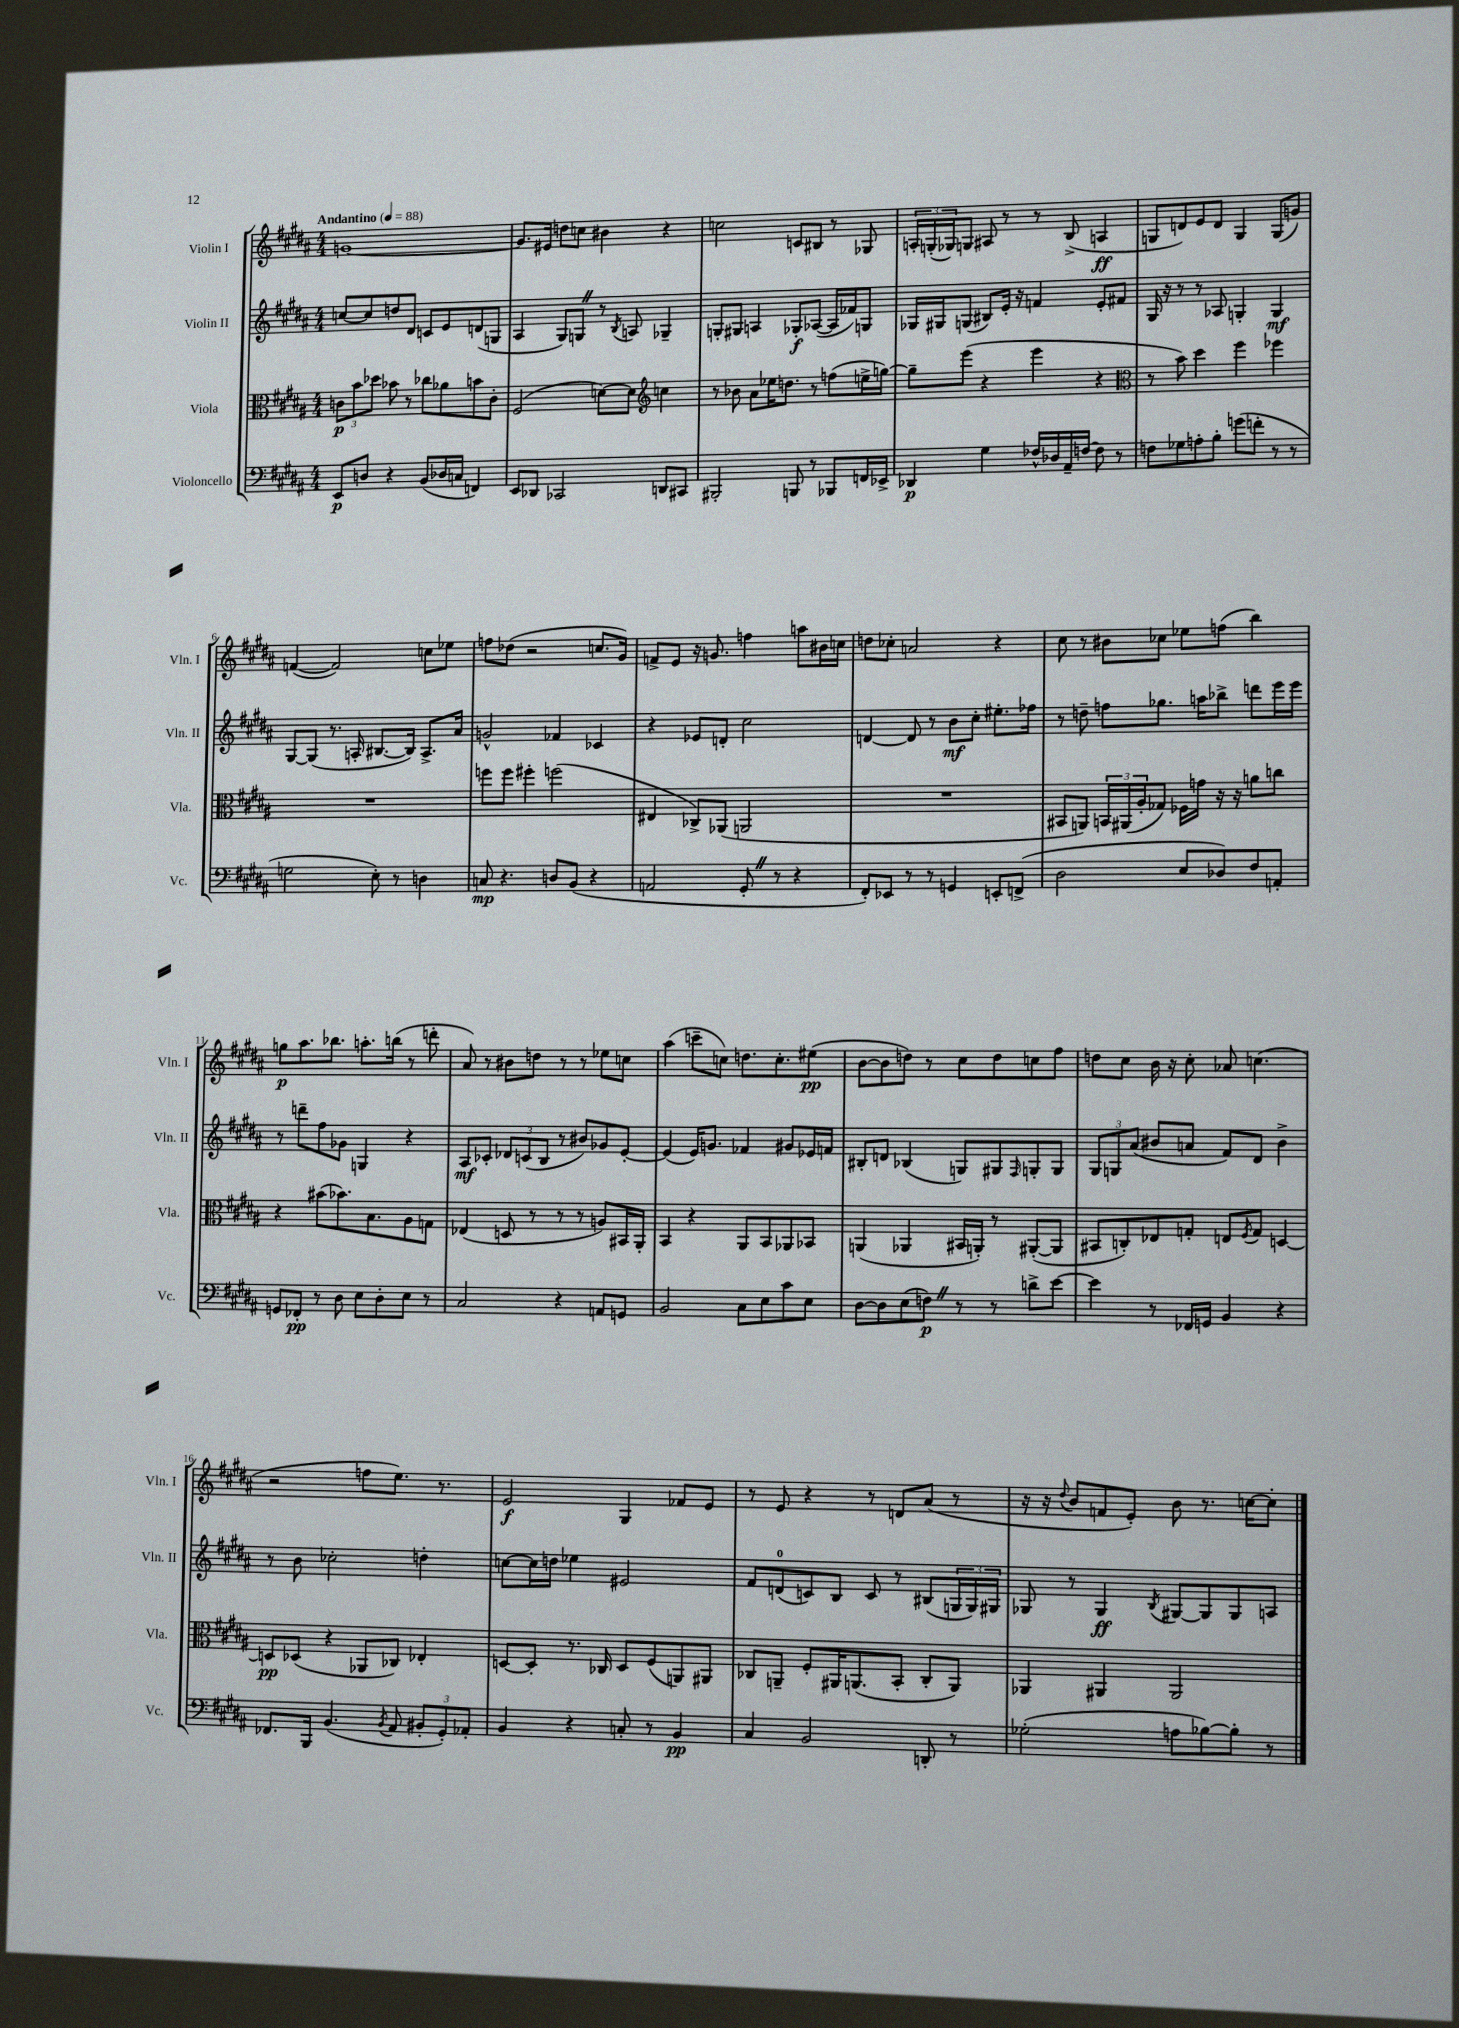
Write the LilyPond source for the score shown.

<<
\new StaffGroup <<
\new Staff = "s0" \with { instrumentName = "Violin I" shortInstrumentName = "Vln. I" } {
    \clef treble \key b \major \numericTimeSignature \time 4/4 \tempo "Andantino" 4 = 88
    g'1~ |
    g'8. eis'16 d''8 c''8 bis'4 r4 |
    c''2 c'8 bis8 r8 ges8 |
    \tuplet 3/2 { a16-. g16-.( ges16) } g8 ais8 r8 r8 b8->( a4\ff |
    g8 d'8) e'8 d'8 g4 g8( g'8) |
    f'4~( f'2) c''8 ees''8 |
    f''8 des''8( r2 c''8. gis'16) |
    f'8-> e'8 r16 g'8. f''4 a''8 bis'16 c''16 |
    d''8 ces''8-. a'2 r4 |
    cis''8 r8 bis'8 ces''8 ees''8 f''8( b''4) |
    g''8\p ais''8. bes''8. a''8.-. b''16( r8 d'''8-. |
    ais'8) r8 bis'8 d''8 r8 r8 ees''8 c''8 |
    ais''4( c'''8-- c''8) d''8. c''8.-. eis''8\pp( |
    b'8~ b'8 d''8) r8 cis''8 d''8 c''8 fis''8 |
    d''8 cis''8 b'16 r16 cis''8-. aes'8 c''4.( |
    r2 f''8 e''8.) r8. |
    e'2\f gis4 fes'8 e'8 |
    r8 e'8 r4 r8 d'8 ais'8( r8 |
    r16 r16 \appoggiatura { dis''8 } b'8 f'8 e'8-.) b'8 r8. c''16~ c''8-. \bar "|." |
}
\new Staff = "s1" \with { instrumentName = "Violin II" shortInstrumentName = "Vln. II" } {
    \clef treble \key b \major \numericTimeSignature \time 4/4
    c''8~ c''8 d''8 dis'8 c'8 e'8 d'8( g8 |
    ais4 gis8) g8 \once \override BreathingSign.text = \markup { \musicglyph "scripts.caesura.straight" } \breathe r8 \acciaccatura { b8 } a8 ges4-- |
    g8-. gis8 a4 ges8-.\f aes8~( aes16 fes'16) g8 |
    ges16 gis16 g8( bis8) e'16-. r16 f'4 e'8-. fis'8 |
    gis16 r16 r8 r8 aes8 g4-. g4\mf |
    gis8~ gis8( r8. a16-. bis8.~ bis16) a8.-> ais'16 |
    g'2-^ fes'4 ces'4 |
    r4 ees'8 d'8-. cis''2 |
    d'4~ d'8 r8 b'8\mf cis''8-. eis''8.-. fes''16 |
    r8 d''8-- f''8 ges''8. a''16 bes''8-> d'''8 e'''16 e'''16 |
    r8 d'''8-- fis''8 ges'8 g4 r4 |
    ais8\mf ces'8-. \tuplet 3/2 { des'8 c'8( b8 } r8 bis'8) ges'8 e'8~-. |
    e'4( e'16) g'8. fes'4 gis'8 ees'16 f'16 |
    bis8-. d'8 bes4( g8) gis8 \grace { fis16 } g8-. g8 |
    \tuplet 3/2 { gis8 g8 ais'8( } bis'8 a'8 fis'8) dis'8 bis'4-> |
    r8 b'8 ces''2-. d''4-. |
    c''8~ c''16 d''16 ees''4 eis'2 |
    fis'8 d'8-0( c'8) b8 c'8 r8 bis8( \tuplet 3/2 { g16 g16) gis16 } |
    ges8 r8 ges4\ff \acciaccatura { b8 } gis8~ gis8 gis8 a8 \bar "|." |
}
\new Staff = "s2" \with { instrumentName = "Viola" shortInstrumentName = "Vla." } {
    \clef alto \key b \major \numericTimeSignature \time 4/4
    \tuplet 3/2 { c'8\p b'8 des''8 } bes'8 r8 ces''8 aes'8 b'8 c'8-. |
    fis2( d'8~) d'8 \clef treble c''4 |
    r8 bes'8 ais'8 ees''16 d''8. r8 f''8( e''16-> g''16~) |
    g''8-- e'''8( r4 e'''4 r4 |
    \clef alto r8 b'8) dis''4 fis''4 fes''4 |
    R1 |
    f''8 f''8 fis''4-. f''2( |
    eis4 ces8->) aes,8( a,2 |
    R1 |
    bis,8 a,8) \tuplet 3/2 { b,16 ais,16( ais16-. } ges8) fes16 g'16 r16 r16 a'8 c''8 |
    r4 bis'8( bes'8.) b8. ais8 g8 |
    ees4( d8 r8 r8 r8 a8) bis,16 ais,16-. |
    b,4 r4 ais,8 b,8 aes,8 bes,8 |
    a,4( aes,4 bis,16 a,16-.) r8 ais,8~-.( ais,8 |
    bis,8 c8-.) ees8 g8-. e8 \acciaccatura { fis8 } g8 d4~ |
    d8\pp des8( r4 aes,8 ces8) ees4-. |
    d8~ d8-. r8. ces16 d8 fis8( a,8) ais,8 |
    ces8 a,8-- fis8-. ais,16 a,8.( b,8-. ces8-. a,8) |
    aes,4 ais,4 ais,2 \bar "|." |
}
\new Staff = "s3" \with { instrumentName = "Violoncello" shortInstrumentName = "Vc." } {
    \clef bass \key b \major \numericTimeSignature \time 4/4
    e,8\p d8 r4 b,8( des16 c16 f,4) |
    e,8 des,8 ces,2 d,8 cis,8 |
    bis,,2-. b,,8 r8 bes,,8 f,16 ees,16-> |
    des,4\p gis4 fes16-^ des16 ais,16-- f16~ f8 r8 |
    f8 ges8 a8-. b8-. g'8( f'8-. r8 r8 |
    g2 e8-.) r8 d4 |
    c8\mp r4. d8 b,8( r4 |
    a,2 gis,8-. \once \override BreathingSign.text = \markup { \musicglyph "scripts.caesura.straight" } \breathe r8 r4 |
    fis,8-.) ees,8 r8 r8 g,4 e,8-. f,8->( |
    dis2 e8 des8) fis8 a,8-. |
    g,8 fes,8-.\pp r8 dis8 e8 dis8-. e8 r8 |
    cis2 r4 a,8 g,8 |
    b,2 cis8 e8 cis'8 e8 |
    dis8~ dis8 e8( f8\p) \once \override BreathingSign.text = \markup { \musicglyph "scripts.caesura.straight" } \breathe r8 r8 d'8-> e'8~ |
    e'4 r8 fes,16 g,16 b,4 r4 |
    fes,8. b,,16 b,4.( \acciaccatura { b,8 } ais,8 \tuplet 3/2 { bis,8-. gis,8-.) aes,8-. } |
    b,4 r4 c8-. r8 b,4\pp |
    cis4 b,2 d,8-. r8 |
    ges2-.( a8 bes8~) bes8-. r8 \bar "|." |
}
>>
>>
